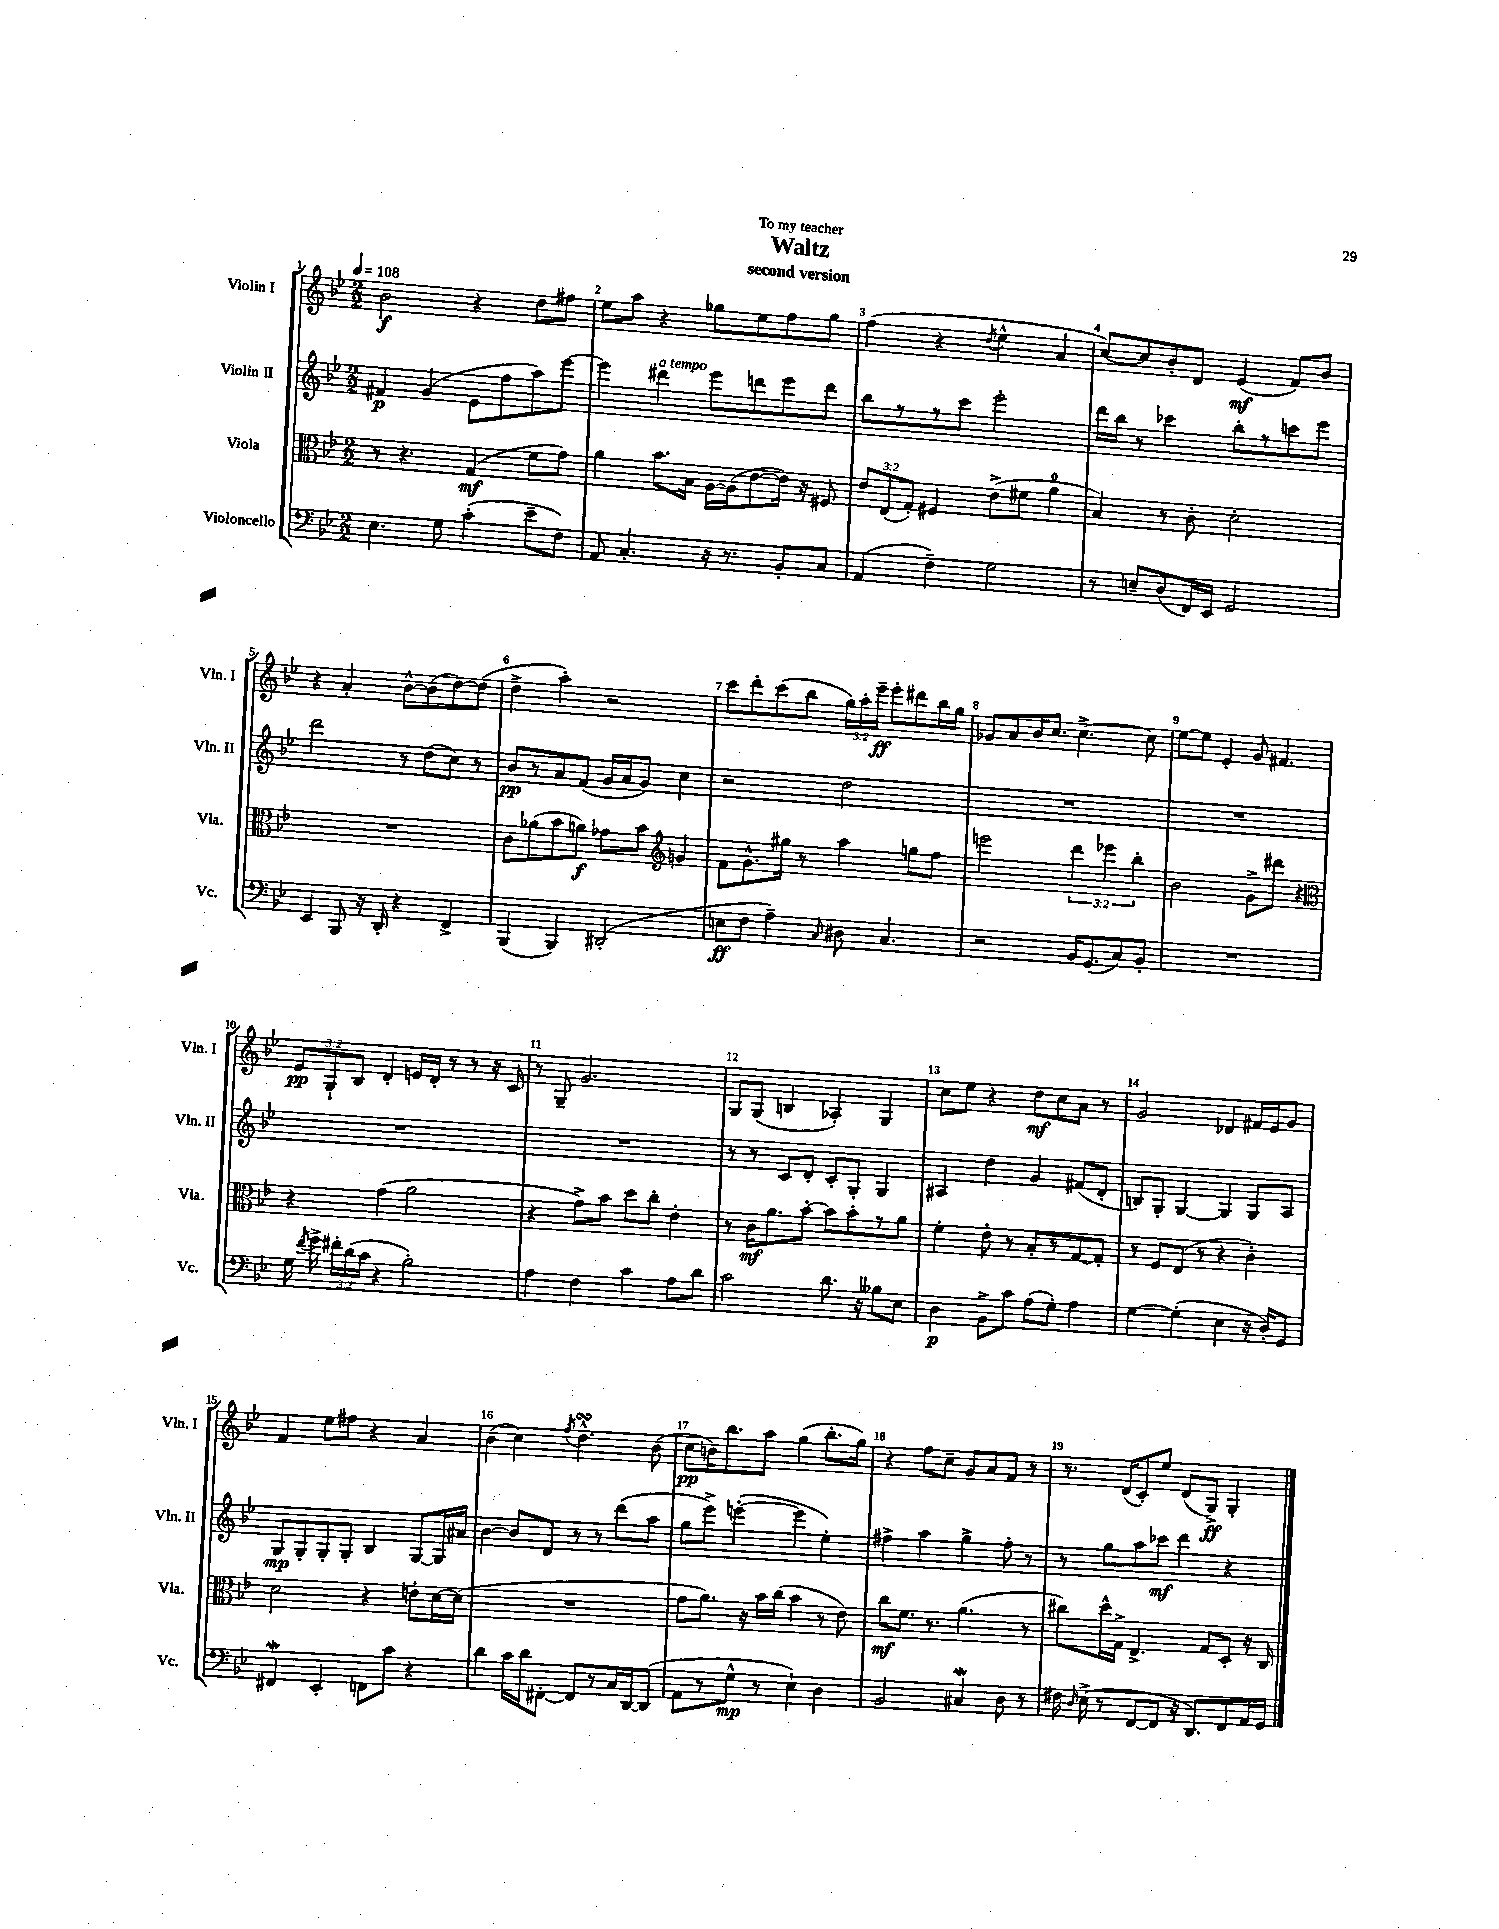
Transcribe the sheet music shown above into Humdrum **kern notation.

**kern	**kern	**kern	**kern
*staff4	*staff3	*staff2	*staff1
*clefF4	*clefC3	*clefG2	*clefG2
*k[b-e-]	*k[b-e-]	*k[b-e-]	*k[b-e-]
*M2/2	*M2/2	*M2/2	*M2/2
*MM108	*MM108	*MM108	*MM108
4.E-	8r	4f#	2b-
.	4.r	.	.
.	.	(4g	.
8G	.	.	.
(4c'	(4G	8e-	4r
.	.	8ff	.
8e-~	8f	8aa)	8dd
8F)	8g)	[8eee-	8ff#
=	=	=	=
8AA	4a	4eee-]	8ee-
4.C'	.	.	8aa
.	8.b-	4ddd#	4r
.	16B-	.	.
16r	[16A	8eee-	8gg-
8.r	(16A]	.	.
.	[8e-	8ddd	8ee-
8BB-'	16e-])	8eee-	8ff
.	16r	.	.
8C	8F#	8ddd	8gg-
=	=	=	=
(4AA	12e-	8bb-	(4ff
.	(12E-	.	.
.	.	8r	.
.	12G')	.	.
4F~)	4F#	8r	4r
.	.	8ccc	.
.	.	.	8qdd
2G	(8e-^	2eee-'	4ee-^^
.	8f#	.	.
.	4a	.	4a
=	=	=	=
8r	4B-)	16ddd	[8cc)
.	.	16bb-	.
8E~	.	8r	8cc]
(8D	8r	4ccc-	8b-'
16FF)	8c'	.	8d
16EE-	.	.	.
2GG	2d'	8bb-'	(4e-
.	.	8r	.
.	.	8ccc	8f)
.	.	8eee-	8b-
=	=	=	=
4EE-	1r	2ddd	4r
8BBB-	.	.	4a'
16r	.	.	.
16DD'	.	.	.
4r	.	8r	[8b-^^
.	.	(8dd	(8b-]
4FF^	.	8cc)	[8dd)
.	.	8r	(8dd]
=	=	=	=
(4BBB-	8c	8b-	4dd^
.	(8a-	8r	.
4BBB-)	8b-	8a	4aa')
.	8a)	(8f	.
(2DD#'	8g-	16g	2r
.	.	16a	.
.	8b-	8g)	.
*	*clefG2	*	*
.	4g	4cc	.
=	=	=	=
8E	8f	2r	8ccc
8F	8.g^^	.	8ddd'
4A~)	.	.	(8ccc
.	16gg#	.	.
.	8r	.	8bb-
16qqC	.	.	.
8D#	4aa	2dd	24gg)
.	.	.	24aa'
.	.	.	24eee-~
4.C	.	.	8eee-'
.	8gg	.	8ddd#
.	8ff	.	16bb-
.	.	.	16gg
=	=	=	=
2r	2eee	1r	8g-
.	.	.	8a
.	.	.	16b-
.	.	.	8.cc
16BB-	6ddd	.	[4.cc^
(8.GG	.	.	.
.	6eee-	.	.
8C)	.	.	.
.	6bb-'	.	.
8BB-'	.	.	8cc]
=	=	=	=
1r	2b-	1r	[8ee-
.	.	.	8ee-]
.	.	.	4e-'
.	8g^	.	8g
.	8ddd#	.	4.f#
.	4r	.	.
=	=	=	=
*	*clefC3	*	*
16G	4r	1r	12e-
8qf	.	.	.
16g^	.	.	.
.	.	.	12G`
24f#'	.	.	.
(24d	.	.	12B-
24c	.	.	.
4r	(4g	.	4d'
2B-')	2a	.	16e
.	.	.	16d'
.	.	.	8r
.	.	.	8r
.	.	.	16r
.	.	.	16c
=	=	=	=
4A	4r	1r	8r
.	.	.	8G~
4F	8g^)	.	2.g
.	8b-	.	.
4c	8dd	.	.
.	8cc'	.	.
8A	4e-'	.	.
8d	.	.	.
=	=	=	=
2c	8r	8r	8G
.	16c	8r	(8G
.	8.a	.	.
.	.	8c	4B
.	[8b-'	8d'	.
8.d	8b-]	8c'	4A-')
.	8b-'	8G'	.
16r	.	.	.
8B--	8r	4G	4G
8E-	8a	.	.
=	=	=	=
4D	4f'	4A#	8cc
.	.	.	8ee-
8BB-^	8e-'	4dd	4r
8c	8r	.	.
(8A	8B-'	4g	8dd
8G')	8r	.	8cc
4A	[8G	(8f#	8a
.	8G']	8d'	8r
=	=	=	=
[4G	8r	8B)	2g
.	8F	8G'	.
(4G']	(8E-	[4G	.
.	8r	.	.
4E-	4r	4G]	4d-
16r	4c')	8G	16f#
16D')	.	.	16e-
8GG	.	8A	8g
=	=	=	=
4FF#	2d	8G	4f
.	.	8G'	.
4EE-'	.	8G'	8ee-
.	.	8G'	8ff#
8FF	4r	4B-	4r
8c	.	.	.
4r	8e'	[8G	4a
.	[16d	16G]	.
.	(16d]	16a#	.
=	=	=	=
4d	1r	[4b-	(4b-
16c	.	8b-]	4cc)
16d	.	.	.
[8FF#'	.	8d	.
.	.	.	8qff
8FF#]	.	8r	4.dd^^
8r	.	8r	.
16C	.	(8ddd	.
[16DD	.	.	.
(8DD]	.	8aa	(8b-
=	=	=	=
8AA	8g	8gg	8cc
8r	8.a)	8eee-^)	16b)
.	.	.	8.bb-
8G^^	.	([4eee'	.
.	16r	.	.
8r	16b-	.	8aa
.	(16cc	.	.
4E-`)	4b-	4eee]	(4gg
4D	8r	4ee-')	8.bb-'
.	8e-)	.	.
.	.	.	16gg)
=	=	=	=
2BB-	8cc	4ff#^	4r
.	8.f	.	.
.	.	4aa	8ff
.	8.r	.	.
.	.	.	8cc~
4C#	(4.a	4gg^	8g
.	.	.	8a
8D	.	8ff#'	8f
8r	8r	8r	8r
=	=	=	=
16F#	8cc#)	8r	8.r
16qqD	.	.	.
(16E-^	.	.	.
8r	16dd^^	8gg	.
.	16G^	.	(16d
[8FF	4.E-^	8aa	8c')
8FF]	.	8ccc-	8ee-
16r	.	4ddd	(8d
8.DD)	.	.	.
.	8G	.	8G^)
8FF	8D'	4r	4G'
16AA	16r	.	.
16GG	16C	.	.
==	==	==	==
*-	*-	*-	*-
